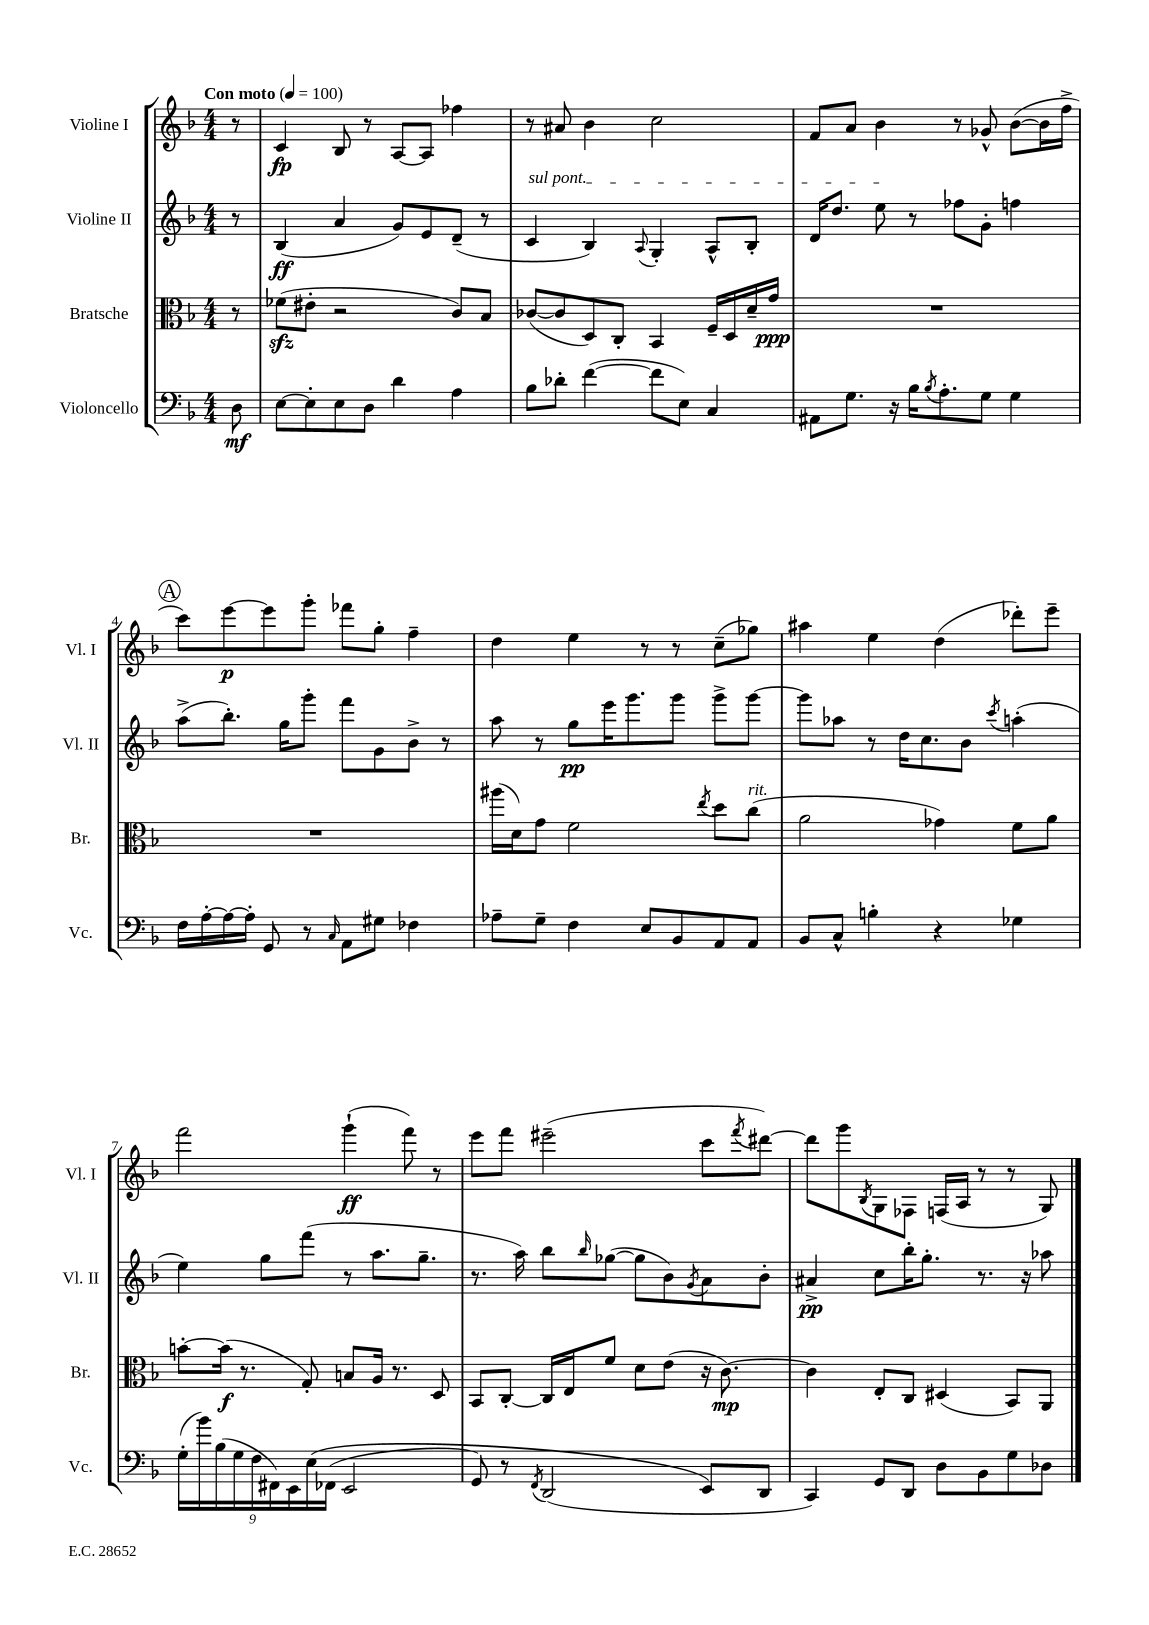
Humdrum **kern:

**kern	**kern	**kern	**kern
*staff4	*staff3	*staff2	*staff1
*clefF4	*clefC3	*clefG2	*clefG2
*k[b-]	*k[b-]	*k[b-]	*k[b-]
*M4/4	*M4/4	*M4/4	*M4/4
*MM100	*MM100	*MM100	*MM100
8D	8r	8r	8r
=	=	=	=
[8E	(8f-	(4B-	4c
8E']	8e#'	.	.
8E	2r	4a	8B-
8D	.	.	8r
4d	.	8g)	[8A
.	.	8e	8A]
4A	8c)	(8d~	4ff-
.	8B-	8r	.
=	=	=	=
8B-	([8c-	4c	8r
8d-'	8c-]	.	8a#
([4f	8D)	4B-)	4b-
.	8C'	.	.
.	.	8qqA	.
8f]	4BB-	4G'	2cc
8E)	.	.	.
4C	16F~	8A^^	.
.	16D	.	.
.	16d~	8B-'	.
.	16g	.	.
=	=	=	=
8AA#	1r	16d	8f
.	.	8.dd	.
8.G	.	.	8a
.	.	8ee	4b-
16r	.	.	.
16B-	.	8r	.
8qB-	.	.	.
8.A'	.	.	.
.	.	8ff-	8r
8G	.	8g'	8g-^^
4G	.	4ff	([8b-
.	.	.	16b-]
.	.	.	16ff^
=	=	=	=
16F	1r	(8aa^	8ccc)
[16A'	.	.	.
16A_	.	8.bb-')	[8eee
16A']	.	.	.
8GG	.	.	8eee]
.	.	16gg	.
8r	.	8ggg'	8ggg'
16qqC	.	.	.
8AA	.	8fff	8fff-
8G#	.	8g	8gg'
4F-	.	8b-^	4ff~
.	.	8r	.
=	=	=	=
8A-~	(16aa#	8aa	4dd
.	16d)	.	.
8G~	8g	8r	.
4F	2f	8gg	4ee
.	.	16eee	.
.	.	8.ggg	.
8E	.	.	8r
8BB-	.	8ggg	8r
.	8qee	.	.
8AA	8dd	8ggg^	(8cc~
8AA	(8cc	[8ggg	8gg-)
=	=	=	=
8BB-	2a	8ggg]	4aa#
8C^^	.	8aa-	.
4B'	.	8r	4ee
.	.	16dd	.
.	.	8.cc	.
4r	4g-)	.	(4dd
.	.	8b-	.
.	.	8qccc	.
4G-	8f	(4aa'	8ddd-')
.	8a	.	8eee~
=	=	=	=
(18G'	[8b'	4ee)	2fff
18b-)	.	.	.
(18B-	.	.	.
.	(16b]	.	.
18G	.	.	.
.	8.r	.	.
18F	.	.	.
.	.	8gg	.
18FF#)	.	.	.
18EE	.	.	.
.	8G')	(8fff	.
&(18E	.	.	.
(18FF-	.	.	.
2EE	8B	8r	(4ggg`
.	16A	8.aa	.
.	8.r	.	.
.	.	.	8fff)
.	.	8.gg~	.
.	8D	.	8r
=	=	=	=
8GG)	8BB-	8.r	8eee
8r	[8C'	.	8fff
.	.	16aa)	.
8qFF	.	.	.
(2DD	16C]	8bb-	(2eee#~
.	16E	.	.
.	.	16qqbb-	.
.	8f	([8gg-	.
.	8d	8gg-]	.
.	(8e	8b-)	.
.	.	8qg	.
8EE&)	16r	8a	8ccc
.	[8.c)	.	.
.	.	.	8qfff
8DD	.	8b-'	[8ddd#)
=	=	=	=
4CC)	4c]	4a#^	8ddd#]
.	.	.	8ggg
.	.	.	8qB-
8GG	8E'	8cc	8G
8DD	8C	16bb-'	8F-
.	.	8.gg'	.
8D	(4D#	.	(16F
.	.	.	16A
8BB-	.	8.r	8r
8G	8BB-)	.	8r
.	.	16r	.
8D-	8AA	8aa-	8G)
==	==	==	==
*-	*-	*-	*-
